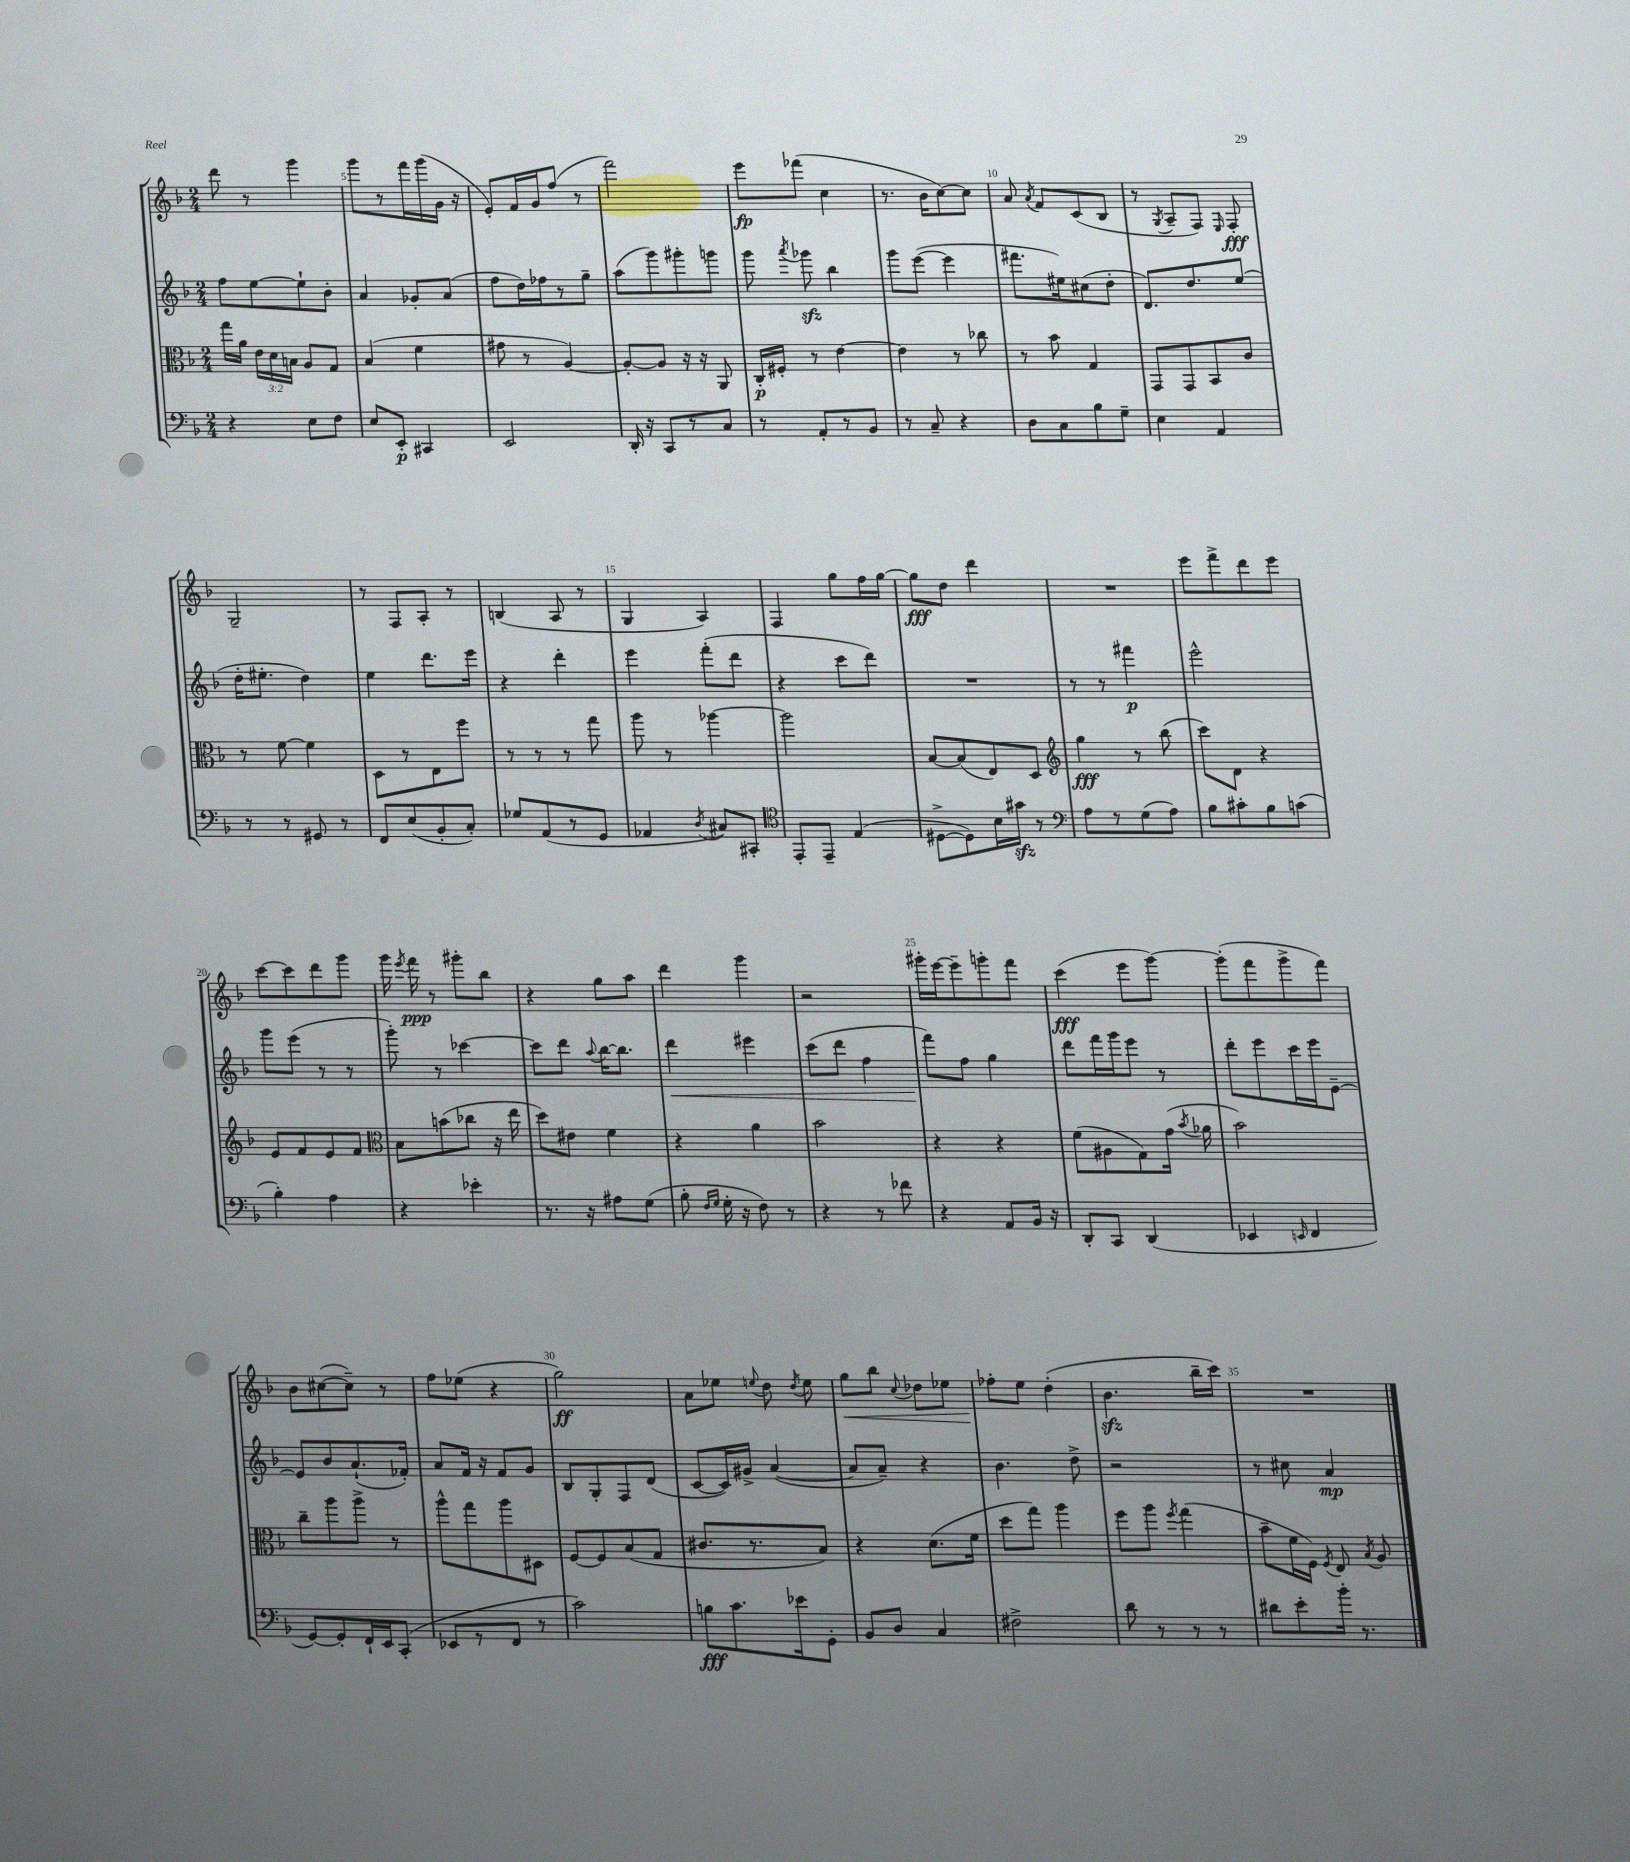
<<
\new StaffGroup <<
\new Staff = "s0" {
    \clef treble \key f \major \numericTimeSignature \time 2/4
    \autoBeamOff d'''8 r8 g'''4 |
    g'''8[ r8 f'''16 g'''16( g'16] r16 |
    e'8[-.) f'16 g'16 f''8]( r8 |
    f'''2) |
    e'''8[\fp fes'''8]( c''4 |
    r8. bes'16[ c''8~) c''8] |
    a'8 \acciaccatura { a'8 } f'8[ c'8( bes8] |
    r8 \acciaccatura { g8 } a8[-- f8]) \grace { e16 } f8-.\fff |
    g2-- |
    r8 f8[ a8]-. r8 |
    b4( a8 r8 |
    g4 a4) |
    f4 g''8[ f''16 g''16]~ |
    g''8[\fff d''8] d'''4 |
    R2 |
    e'''8[ f'''8-> d'''8 e'''8] |
    c'''8[~ c'''8 d'''8 g'''8] |
    g'''16 \acciaccatura { e'''8 } f'''16\ppp r8 gis'''8[-. bes''8] |
    r4 g''8[ a''8] |
    d'''4 g'''4 |
    r2 |
    gis'''16[-. e'''16~ e'''8-- g'''8-. f'''8] |
    c'''4\fff( e'''8[ g'''8]~) |
    g'''8[-.( f'''8 g'''8-> f'''8]) |
    bes'8[ cis''8~( cis''8]--) r8 |
    f''8[ ees''8]( r4 |
    g''2\ff) |
    a'8[ ees''8] \appoggiatura { e''8 } d''8 \acciaccatura { d''8 } e''8 |
    g''8[\< bes''8] \appoggiatura { c''8 } des''8[ ees''8] |
    fes''8[-.\! e''8] d''4-.( |
    bes'4.\sfz bes''16[-- c'''16]) |
    R2 \bar "|." |
}
\new Staff = "s1" {
    \clef treble \key f \major \numericTimeSignature \time 2/4
    \autoBeamOff f''8[ e''8~ e''8-! bes'8]-. |
    a'4 ges'8[-. a'8]( |
    f''8[ d''16) fes''16 r8 g''8]-- |
    a''8[( g'''8) gis'''8-. g'''8] |
    g'''8 \acciaccatura { a'''8 } ges'''8\sfz bes''4 |
    g'''8[ e'''8]~( e'''4 |
    fis'''8.[ eis''16) cis''8( d''8]-. |
    d'8.[) d''8. e''8]( |
    d''16[-. eis''8.]-. d''4) |
    e''4 d'''8.[ e'''16] |
    r4 d'''4-. |
    e'''4 f'''8[-.( d'''8] |
    r4 c'''8[ d'''8]) |
    R2 |
    r8 r8 fis'''4\p |
    e'''2-^ |
    g'''8[ e'''8]( r8 r8 |
    g'''8-.) r8 ces'''4~ |
    ces'''8[ d'''8] \appoggiatura { a''8 } bes''16[~ bes''8.] |
    d'''4\< eis'''4 |
    c'''8[( d'''8] f''4 |
    f'''8[\!) f''8] g''4 |
    d'''8[ f'''16 g'''16 e'''8] r8 |
    d'''8[-. e'''8 c'''16 e'''16 e'8]~-- |
    e'8[ bes'8 a'8.-!( fes'16]-.) |
    a'8[ f'16] r16 f'8[ g'8] |
    bes8[ g8-. f8 d'8]( |
    c'8[~ c'16) gis'16]-> a'4~( |
    a'8[ a'8]--) r4 |
    bes'4. d''8-> |
    r2 |
    r8 cis''8 a'4\mp \bar "|." |
}
\new Staff = "s2" {
    \clef alto \key f \major \numericTimeSignature \time 2/4 \override Staff.TupletNumber.text = #tuplet-number::calc-fraction-text
    \autoBeamOff g''16[ a'16] \tuplet 3/2 { e'16[ d'16 b16] } a8[ g8] |
    bes4( f'4 |
    gis'8 r8 a4~) |
    a8[~-. a8] r16 r16 a,8 |
    c16[-.\p fis16]-. r8 e'4~ |
    e'4 r8 ces''8 |
    r8 bes'8 g4 |
    g,8[ g,8 bes,8 c'8] |
    r8 f'8~ f'4 |
    d8[ r8 e8 f''8] |
    r8 r8 r8 g''8 |
    a''8 r8 aes''4~ |
    aes''2 |
    bes8[~ bes8( e8) d8] |
    \clef treble g''4\fff r8 bes''8( |
    c'''8[) d'8] r4 |
    e'8[ f'8 e'8 f'8] |
    \clef alto bes8[ b'8( ces''8] r16 e''16 |
    d''8[) eis'8] f'4 |
    r4 a'4 |
    bes'2 |
    r4 r4 |
    f'8[( ais8 g8) g'16]( \acciaccatura { bes'8 } aes'16 |
    bes'2) |
    c''8[-- a''8 a''8]-> r8 |
    a''8[-^ g''8 a''8 dis8] |
    f8[~ f8 bes8( g8] |
    cis'8.[ r8. bes8]) |
    r4 d'8.[( f'16] |
    d''8[ g''8]) a''4 |
    f''8[ a''8] \acciaccatura { f''8 } g''4( |
    bes'8[-- f'16 f16]) \acciaccatura { f8 } e8 \acciaccatura { bes8 } a8 \bar "|." |
}
\new Staff = "s3" {
    \clef bass \key f \major \numericTimeSignature \time 2/4
    \autoBeamOff r4 e8[ f8] |
    e8[ e,8]-.\p cis,4 |
    e,2 |
    d,16-. r16 c,8[ r8 c8] |
    r8 a,8[-. r8 bes,8] |
    r8 c8-- r4 |
    d8[ c8 bes8 g8]-- |
    e4 a,4 |
    r8 r8 gis,8 r8 |
    f,8[ e8( bes,8-. c8]-.) |
    ges8[ a,8( r8 g,8] |
    aes,4 \acciaccatura { d8 } cis8[) cis,8]-. |
    \clef tenor e,8[-. e,8]-- e4( |
    dis8[~-> dis8) bes16 gis'16]\sfz r8 |
    \clef bass a8[ r8 g8( a8]) |
    bes8[ cis'8-. bes8 c'8]( |
    bes4-.) a4 |
    r4 ees'4-. |
    r8. r16 ais8[ g8]( |
    bes8-. \grace { f16[ g16] } g16-. r16 f8) r8 |
    r4 r8 fes'8 |
    r4 a,8[ bes,16] r16 |
    d,8[-. c,8] d,4( |
    ees,4 \grace { e,16 } f,4 |
    g,8[~) g,8-. f,16-! e,16 c,8]-.( |
    ees,8[ r8 f,8] r8 |
    c'2) |
    b8[\fff c'8. ees'16 g,8]-. |
    bes,8[ d8] c4 |
    fis2-> |
    d'8 r8 r8 r8 |
    dis'8[ e'8-. bes'16]-. r8. \bar "|." |
}
>>
>>
\layout { \context { \Score currentBarNumber = #4 \override BarNumber.break-visibility = ##(#f #t #t) barNumberVisibility = #(every-nth-bar-number-visible 5) } }
